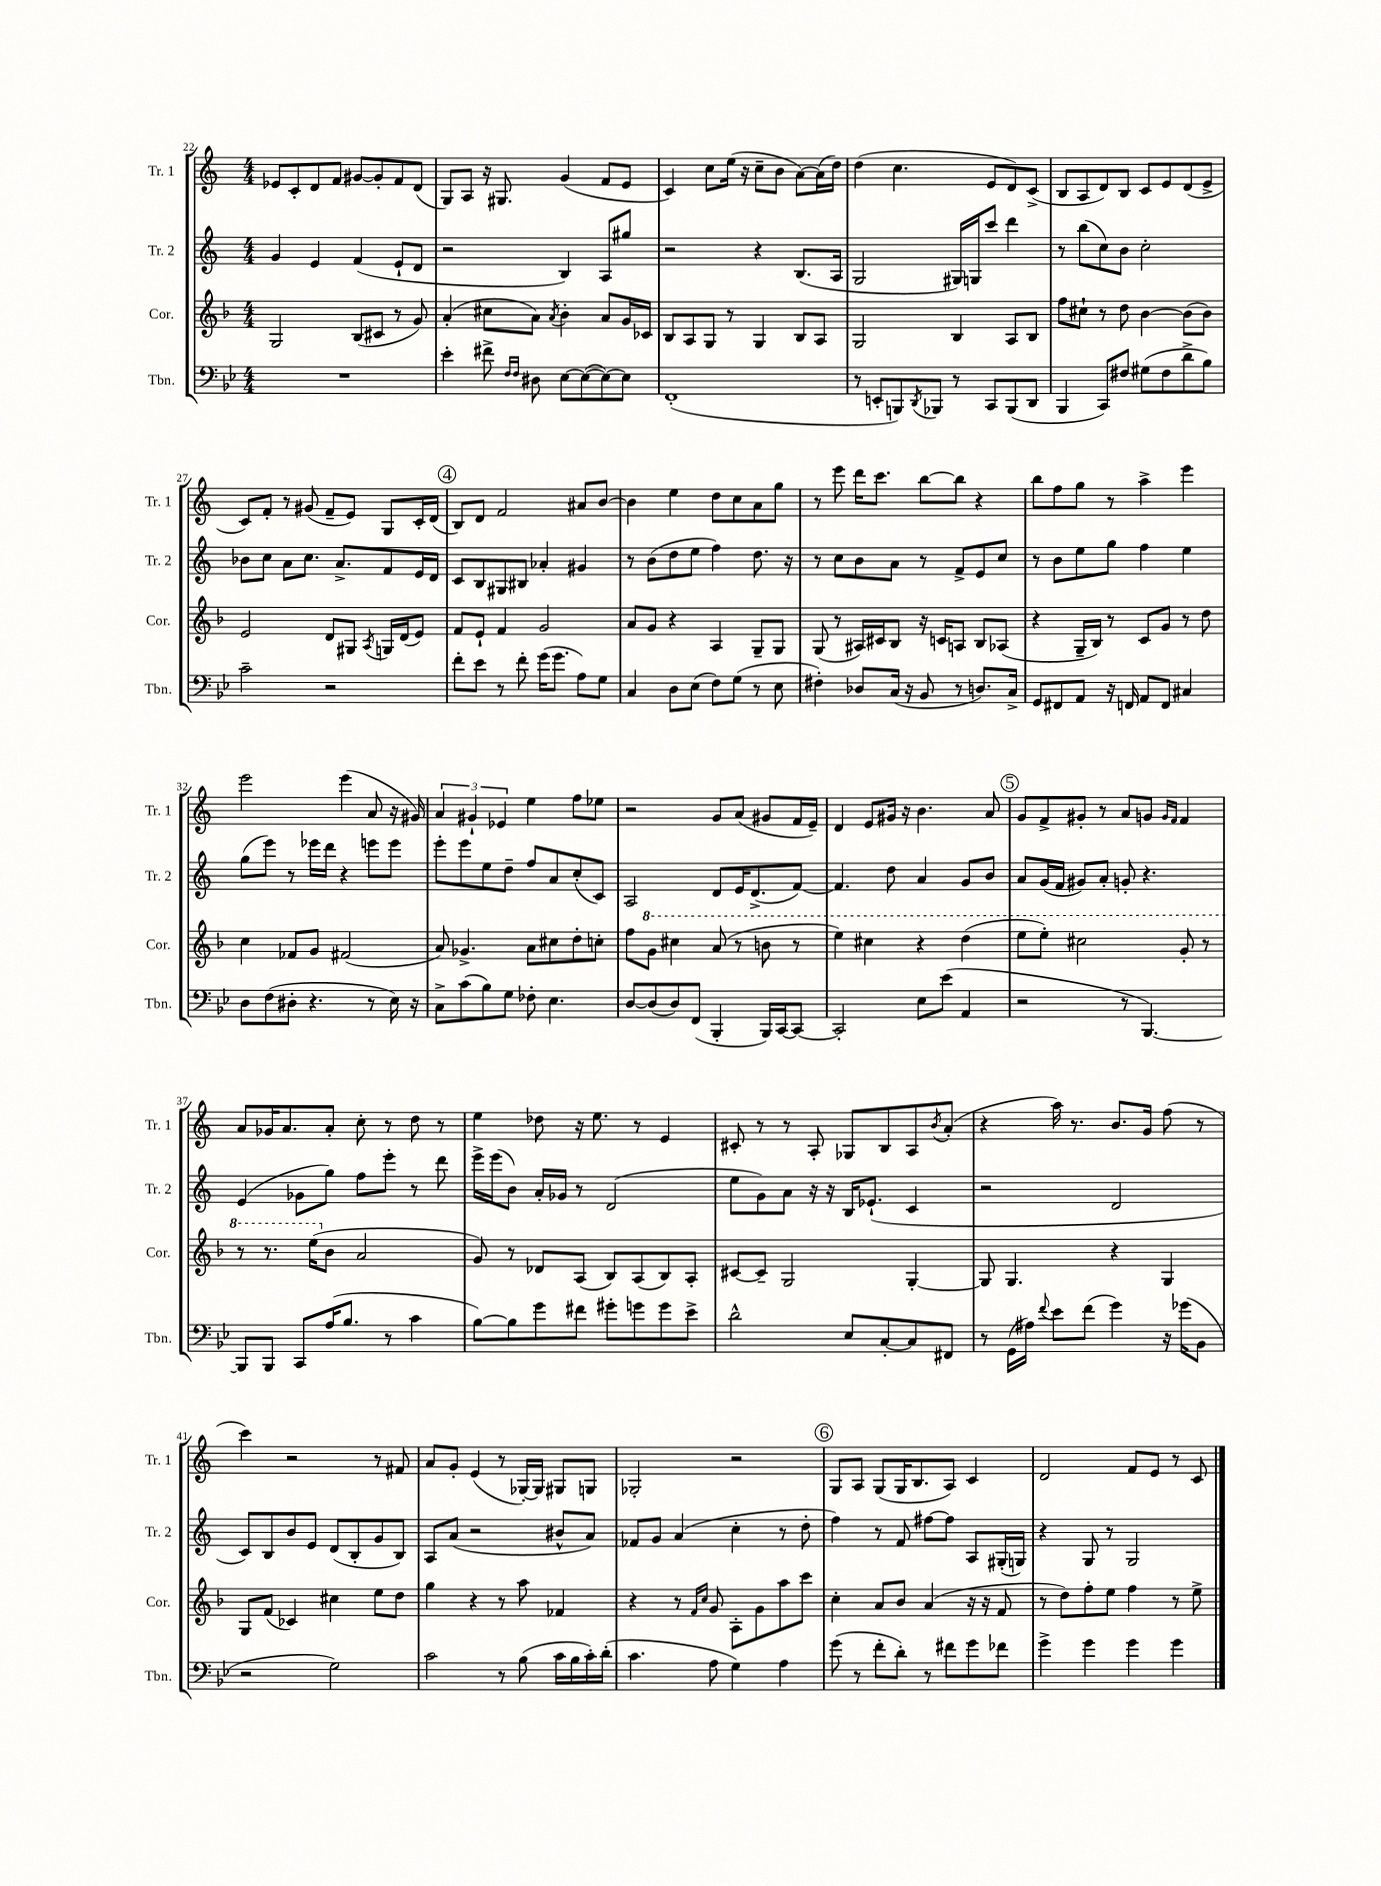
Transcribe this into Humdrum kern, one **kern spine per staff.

**kern	**kern	**kern	**kern
*part4	*part3	*part2	*part1
*staff4	*staff3	*staff2	*staff1
*I"Tbn.	*I"Cor.	*I"Tr. 2	*I"Tr. 1
*I'Tbn.	*I'Cor.	*I'Tr. 2	*I'Tr. 1
*clefF4	*clefG2	*clefG2	*clefG2
*k[b-e-]	*k[b-]	*k[]	*k[]
*M4/4	*M4/4	*M4/4	*M4/4
=22	=22	=22	=22
1r	2G/	4g/	8e-X/L
.	.	.	8c'/
.	.	4e/	8d/
.	.	.	8f/J
.	(8B-/L	(4f/	[8g#X/L
.	8c#X/J	.	8g#'/]
.	8r	8e`/L	8f/
.	8g/)	8d/J	(8d/J
=23	=23	=23	=23
4e-'\	(4a'/	2r	8G/L)
.	.	.	8A/J
8f#X^\	8cc#X\L	.	16r
.	.	.	8.G#X/
16qqF/LL	.	.	.
16qqF/JJ	.	.	.
8D#X\	8a\J)	.	.
.	8qa/	.	.
[8E-\L	4b-'\	4B/)	(4g/
(8E-\_	.	.	.
8E-\_)	8a/L	8A/L	8f/L
8E-\J]	16g/L	8gg#X/J	8e/J
.	16c-X/JJ	.	.
=24	=24	=24	=24
(1FF'	8B-/L	2r	4c/)
.	8A/	.	.
.	8G/J	.	8cc\L
.	8r	.	(16ee\Jk
.	.	.	16r
.	4G/	4r	8cc~\L
.	.	.	8b\J
.	8B-/L	(8.B/L	[8a\L)
.	8A/J	.	(16a\L]
.	.	16A/Jk	16dd\JJ)
=25	=25	=25	=25
8r	2G/	2G/	(4dd\
8EEn'/L	.	.	.
8BBBn/)	.	.	4.cc\
8qDD/	.	.	.
8BBB-X/J	.	.	.
8r	4B-/	16G#X/LL)	.
.	.	16Gn/J	.
8CC/L	.	8ccc/J	8e/L
(8BBB-/	8A/L	4ddd\	8d/)
8DD/J	8B-/J	.	(8c^/J
=26	=26	=26	=26
4BBB-/	8ff\L	8r	8B/L
.	8cc#X`\J	(8bb\L	8A/
8CC/L)	8r	8cc\)	8d/)
8F#X/J	8dd\	8b\J	8B/J
(8G#X\L	[4b-\	2cc'\	8c/L
8F#\	.	.	8e/
8d^\	(8b-\L]	.	(8d/
8B-\J)	8b-\J)	.	8e^/J
!!LO:LB:g=z
=27	=27	=27	=27
2c~\	2e/	8b-X\L	8c/L)
.	.	8cc\J	8f'/J
.	.	8a\L	8r
.	.	8.cc\J	(8g#X/
2r	8d/L	.	8f~/L
.	.	8.a^/L	.
.	8G#X/J	.	8e/J)
.	8qA/	.	.
.	16Gn/LL	8f/	8G/L
.	(16d/J	.	.
.	8e/J)	16e/L	16c'/L
.	.	16d/JJ	(16d/JJ
!!LO:REH:place=s1:t=4
=28	=28	=28	=28
8f'\L	8f/L	8c/L	8B/L)
8e-\J	8e`/J	8B/	8d/J
8r	4f/	8G#X/	2f/
8f'\	.	8B#X/J	.
(16g\KL	2g/	4a-X'/	.
8.g\J	.	.	.
8A\L)	.	4g#X/	8a#X/L
8G\J	.	.	[8b/J
=29	=29	=29	=29
4C/	8a/L	8r	4b\]
.	8g/J	(8b\L	.
8D\L	4r	8dd\	4ee\
(8E-\J	.	8ee\J	.
8F\L)	4A/	4ff\)	8dd\L
(8G\J	.	.	8cc\
8r	8G~/L	8.dd\	8a\
8E-\	8G/J	.	8gg\J
.	.	16r	.
=30	=30	=30	=30
4F#X'\)	(8G/	8r	8r
.	8r	8cc\L	8eee\
8D-X/L	16A#X/LL)	8b\	16ddd\KL
.	16c#X/J	.	8.ccc\J
(16C/Jk	8B-/J	8a\J	.
16r	.	.	.
8BB-/	16r	8r	[8bb\L
.	16cn/KL	.	.
8r	8An/J	8f^/L	8bb\J]
8.Dn/L)	8B-/L	8e/	4r
.	(8A-X/J	8cc/J	.
16C^/Jk	.	.	.
=31	=31	=31	=31
8GG/L	4r	8r	8bb\L
8FF#X/	.	8b\L	8ff\
8AA/J	16G~/LL	8ee\	8gg\J
.	16B-/JJ)	.	.
16r	8r	8gg\J	8r
16FFn/	.	.	.
8AA/L	8c/L	4ff\	4aa^\
8FF/J	8g/J	.	.
4C#X/	8r	4ee\	4eee\
.	8dd\	.	.
!!LO:LB:g=z
=32	=32	=32	=32
8D\L	4cc\	(8gg\L	2eee\
(8F\	.	8eee\J)	.
8D#X'\J	8f-X/L	8r	.
4.r	8g/J	16eee-X\LL	.
.	.	16ddd\JJ	.
.	(2f#X/	4r	(4eee\
8r	.	8eeen\L	8a/
16E-\)	.	8eee\J	16r
16r	.	.	16g#X/)
=33	=33	=33	=33
8C^\L	8a/)	8eee'\L	6a/
(8c\	4.g-X^/	8eee\	.
.	.	.	6g#X`/
8B-\)	.	8ee\	.
.	.	.	6e-X/
8G\J	.	8dd~\J	.
8F-X'\	8a\L	8ff/L	4ee\
4.E-\	8cc#X\	8a/	.
.	8dd'\	(8cc'/	8ff\L
.	8ccn'\J	8c/J)	8ee-X\J
=34	=34	=34	=34
[8D/L	8ff\L	2A/	2r
*	*8va	*	*
(8D/]	8gg\J	.	.
8D/)	4ccc#X\	.	.
(8FF/J	.	.	.
4BBB-'/	(8aa/	8d/L	8g/L
.	8r	16e/K	(8a/J
.	.	(8.d^/	.
16BBB-/LL)	8bbn\	.	8g#X/L
[16CC/J	.	.	.
8CC/J_	8r	[8f/J)	16f/L
.	.	.	16e~/JJ)
=35	=35	=35	=35
2CC'/]	4eee\)	4.f/]	4d/
.	4ccc#X\	.	8e/L
.	.	8dd\	16g#X/Jk
.	.	.	16r
8E-\L	4r	4a/	4.b\
(8e-\J	.	.	.
4AA/	(4ddd\	8g/L	.
.	.	8b/J	8a/
!!LO:REH:place=s1:t=5
=36	=36	=36	=36
2r	8eee\L	8a/L	8g/L
.	8eee'\J)	(16g/L	8f^/
.	.	16f/JJ	.
.	2ccc#X\	8g#X/L)	8g#X'/J
.	.	8a'/J	8r
8r	.	8gn'/	8a/L
[4.BBB-/)	.	4.r	8gn/J
.	.	.	16qqg/LL
.	.	.	16qqf/JJ
.	8gg'/	.	4f/
.	8r	.	.
!!LO:LB:g=z
=37	=37	=37	=37
8BBB-/L]	8r	(4e/	8a/L
8BBB-/J	8.r	.	16g-X/K
.	.	.	8.a/
8CC/L	.	8g-X\L	.
.	(16eee\KL	.	.
*	*X8va	*	*
(16A/K	8b-\J	8gg\J)	8a'/J
8.B-/J	.	.	.
.	2a/	8ff\L	8cc'\
8r	.	8eee'\J	8r
4c\	.	8r	8dd\
.	.	8ddd\	8r
=38	=38	=38	=38
[8B-\L)	8g/)	16eee^\LL	4ee\
.	.	(16eee\J	.
8B-\]	8r	8b\J)	.
8g\	8d-X/L	16a'/LL	8dd-X\
.	.	16g-X/JJ	.
8f#X\J	(8A/J	8r	16r
.	.	.	8.ee\
8g#X'\L	8B-/L)	(2d/	.
8gn\	(8A/	.	8r
8g\	8B-/)	.	4e/
8e-^\J	8A'/J	.	.
=39	=39	=39	=39
2d^^\	[8c#X/L	8ee\L	8c#X'/
.	8c#~/J]	8g\)	8r
.	2G/	8a\J	8r
.	.	16r	8A'/
.	.	16r	.
8E-/L	.	16B/KL	8G-X/L
.	.	(8.e-X`/J	.
[8C'/	.	.	8B/
8C/]	[4G'/	4c/	8A/
.	.	.	8qb/
8FF#X/J	.	.	(8a'/J
=40	=40	=40	=40
8r	8G/]	2r	4r
(16GG\LL	4.G/	.	.
16A#X\JJ)	.	.	.
8qqf/	.	.	.
8e-\L	.	.	16aa\)
.	.	.	8.r
(8f\J	.	.	.
4g\)	4r	2d/	8.b/L
.	.	.	16g/Jk
16r	4G/	.	(8ff\
(16g-X\KL	.	.	.
8BB-\J	.	.	8r
!!LO:LB:g=z
=41	=41	=41	=41
2r	8G/L	8c/L)	4ccc\)
.	(8f/J	8B/	.
.	4c-X/)	8b/	2r
.	.	8e/J	.
2G\)	4cc#X\	(8d/L	.
.	.	8B'/	.
.	8ee\L	8g/	8r
.	8dd\J	8B/J)	8f#X/
=42	=42	=42	=42
2c\	4gg\	8A/L	8a/L
.	.	(8a/J	8g'/J
.	4r	2r	(4e/
8r	8r	.	8r
(8B-\	8aa\	.	[16G-X'/LL)
.	.	.	16G-/JJ]
16c\LL	4f-X/	8b#X^^/L	8G#X/L
16B-\	.	.	.
16c'\)	.	8a/J)	8Gn/J
(16d'\JJ	.	.	.
=43	=43	=43	=43
4.c\	4r	8f-X/L	2G-X'/
.	.	8g/J	.
.	8r	(4a/	.
.	16qqf/LL	.	.
.	16qqcc/JJ	.	.
8A\	8g/	.	.
4G\)	8A'\L	4cc'\	2r
.	8g\	.	.
4A\	8aa\	8r	.
.	8ccc\J	8dd'\	.
!!LO:REH:place=s1:t=6
=44	=44	=44	=44
(8g\	4cc'\	4ff\)	8G/L
8r	.	.	8A/J
8f'\L	8a/L	8r	(8G/L
8d'\J)	8b-/J	8f/	16G/K
.	.	.	8.B/
8r	(4a/	[8ff#X\L	.
8f#X\L	.	8ff#\J]	8A/J)
8g\	16r	8A/L	4c/
.	16r	.	.
8f-X\J	8f/	(16G#X'/L	.
.	.	16Gn/JJ)	.
=45	=45	=45	=45
4g^\	8r	4r	2d/
.	8dd\L)	.	.
4g\	8ff'\	8G/	.
.	8ee\J	8r	.
4g\	4ff\	2G/	8f/L
.	.	.	8e/J
4g\	8r	.	8r
.	8ee^\	.	8c/
==	==	==	==
*-	*-	*-	*-
